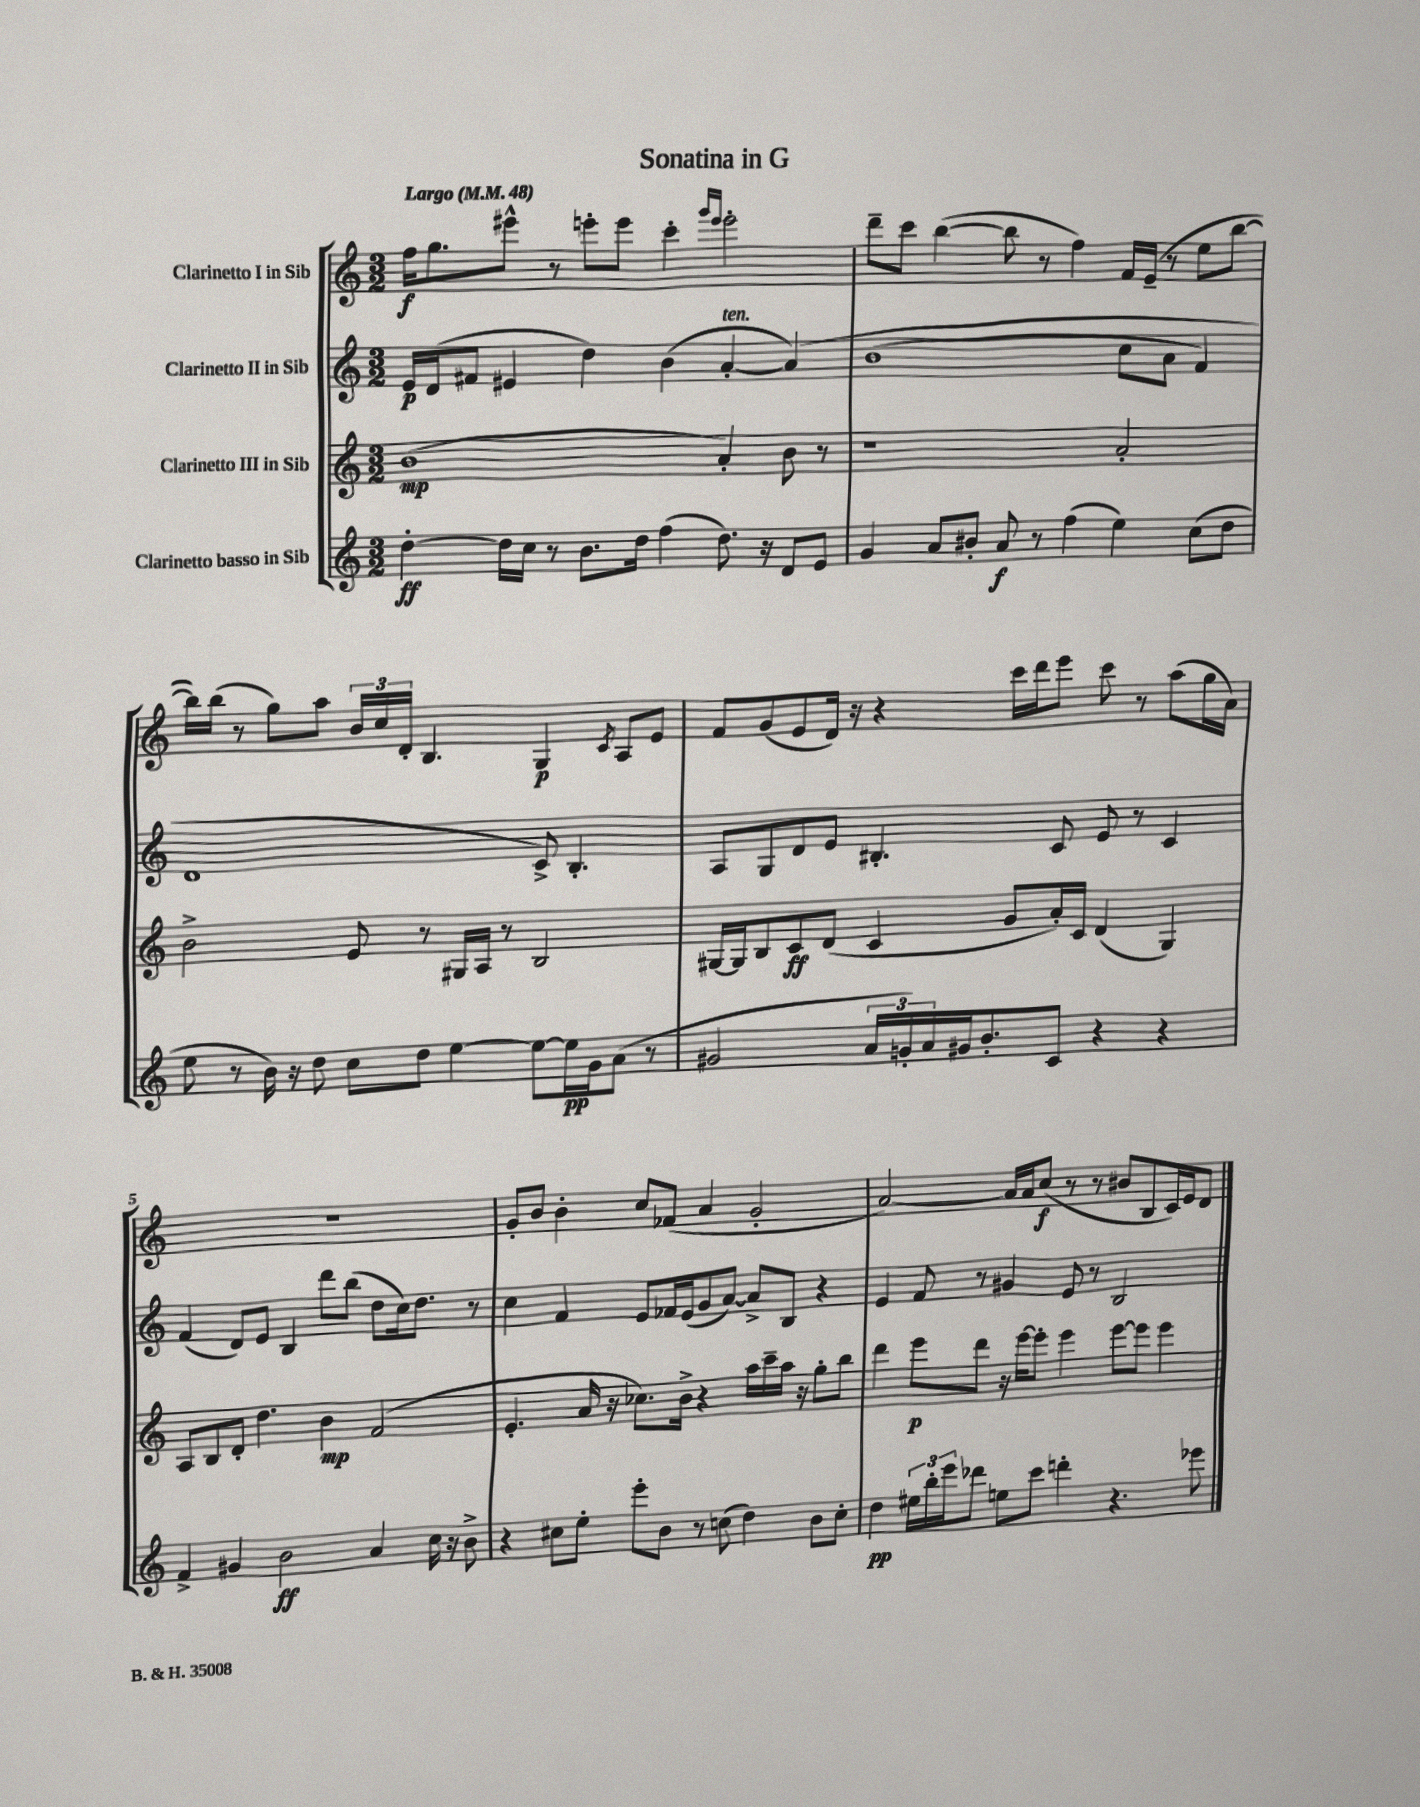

**kern	**kern	**kern	**kern
*staff4	*staff3	*staff2	*staff1
*clefG2	*clefG2	*clefG2	*clefG2
*k[]	*k[]	*k[]	*k[]
*M3/2	*M3/2	*M3/2	*M3/2
*MM48	*MM48	*MM48	*MM48
[4dd'\	(1b	16e/LL	16ff\LK
.	.	(16d/J	8.gg\
.	.	8f#/J	.
16dd\]LL	.	4e#/	8eee#^^\J
16cc\JJ	.	.	.
8r	.	.	8r
8.b\L	.	4dd\)	8eee'\L
.	.	.	8eee\J
16dd\Jk	.	.	.
(4ff\	.	(4b\	4ccc'\
.	.	.	16qqggg/LL
.	.	.	16qqeee/JJ
8.dd\)	4a'/)	[4a'/	2eee'\
16r	.	.	.
8d/L	8b\	&(4a/])	.
8e/J	8r	.	.
=	=	=	=
4g/	1r	(1b	8ddd~\L
.	.	.	8ccc\J
8a/L	.	.	([4bb\
8b#'/J	.	.	.
8a/	.	.	8bb\]
8r	.	.	8r
(4ff\	.	.	4ff\)
4ee\)	2a'/	8cc\L	16f/LL
.	.	.	(16e~/JJ
.	.	8a\J	8r
(8cc\L	.	4f/)	8ee\L
8dd\J	.	.	[8bb\J
=	=	=	=
8ee\	2b^\	1d	16bb\]LL)
.	.	.	(16bb\JJ
8r	.	.	8r
16b\)	.	.	8gg\L)
16r	.	.	.
8dd\	.	.	8aa\J
8cc\L	8e/	.	24b/LL
.	.	.	24cc/
.	.	.	24d'/JJ
8dd\J	8r	.	4.B/
[4ee\	16G#/LL	.	.
.	16A/JJ	.	.
.	8r	.	.
8ee\_L	2B/	8c^/&)	4G/
16ee\]L	.	4.B'/	.
16g\J	.	.	.
.	.	.	8qc/
(8a\J	.	.	8A/L
8r	.	.	8e/J
=	=	=	=
2g#/	[16G#/LL	8A/L	8f/L
.	16G#/]J	.	.
.	8B/	8G/	(8g/
.	8c/	8d/	8e/
.	(8d/J	8e/J	16d/Jk)
.	.	.	16r
24a/LL	4c/	4.B#'/	4r
24g'/)	.	.	.
24a/	.	.	.
16g#/J	.	.	.
8.b'/	.	.	.
.	8g/L	.	16ccc\LL
.	.	.	16ddd\J
8c/J	16a'/L)	8c/	8eee\J
.	16c/JJ	.	.
4r	(4d/	8e/	8ccc\
.	.	8r	8r
4r	4G#/)	4c/	(8aa\L
.	.	.	16gg\L
.	.	.	16a\JJ)
=	=	=	=
4f^/	8A/L	(4f/	1.r
.	8B/	.	.
4g#/	8d'/J	8d/L)	.
.	4.dd\	8e/J	.
2b\	.	4B/	.
.	4b\	8ddd\L	.
.	.	(8bb\J	.
4a/	(2f/	8dd\L	.
.	.	16cc\k)	.
.	.	8.dd\J	.
16cc\	.	.	.
16r	.	.	.
8b^\	.	8r	.
=	=	=	=
4r	4.e'/	4cc\	8g'/L
.	.	.	8b/J
8cc#\L	.	4f/	4b'\
8ee'\J	16a/	.	.
.	16r	.	.
8eee'\L	8.cc-\L)	8e/L	8cc/L
8b\J	.	16f-/L	(8f-/J
.	16b^\Jk	(16e/J	.
8r	4r	8g/	4a/
(8cc\	.	[8a/J)	.
4dd\)	16aa\LL	8a^/]L	2g'/
.	16ccc~\	.	.
.	16aa\JJ	8B/J	.
.	16r	.	.
8b\L	8gg'\L	4r	.
8cc'\J	8bb\J	.	.
=	=	=	=
4dd\	4ddd\	4e/	[2a/)
24ee#\LL	8eee\L	8f/	.
24bb'\	.	.	.
24eee\J	.	.	.
8ddd-\J	8ddd\J	8r	.
8ee\L	16r	4g#/	16a/]LL
.	[16eee\LK	.	16a/J
8ccc\J	8eee'\]J	.	(8cc/J
4ddd'\	4eee\	8e/	8r
.	.	8r	8r
4.r	[8eee\L	2B/	8b#/L
.	8eee\]J	.	8B/
.	4eee\	.	16c/L)
.	.	.	16e/J
8eee-\	.	.	8d/J
==	==	==	==
*-	*-	*-	*-
